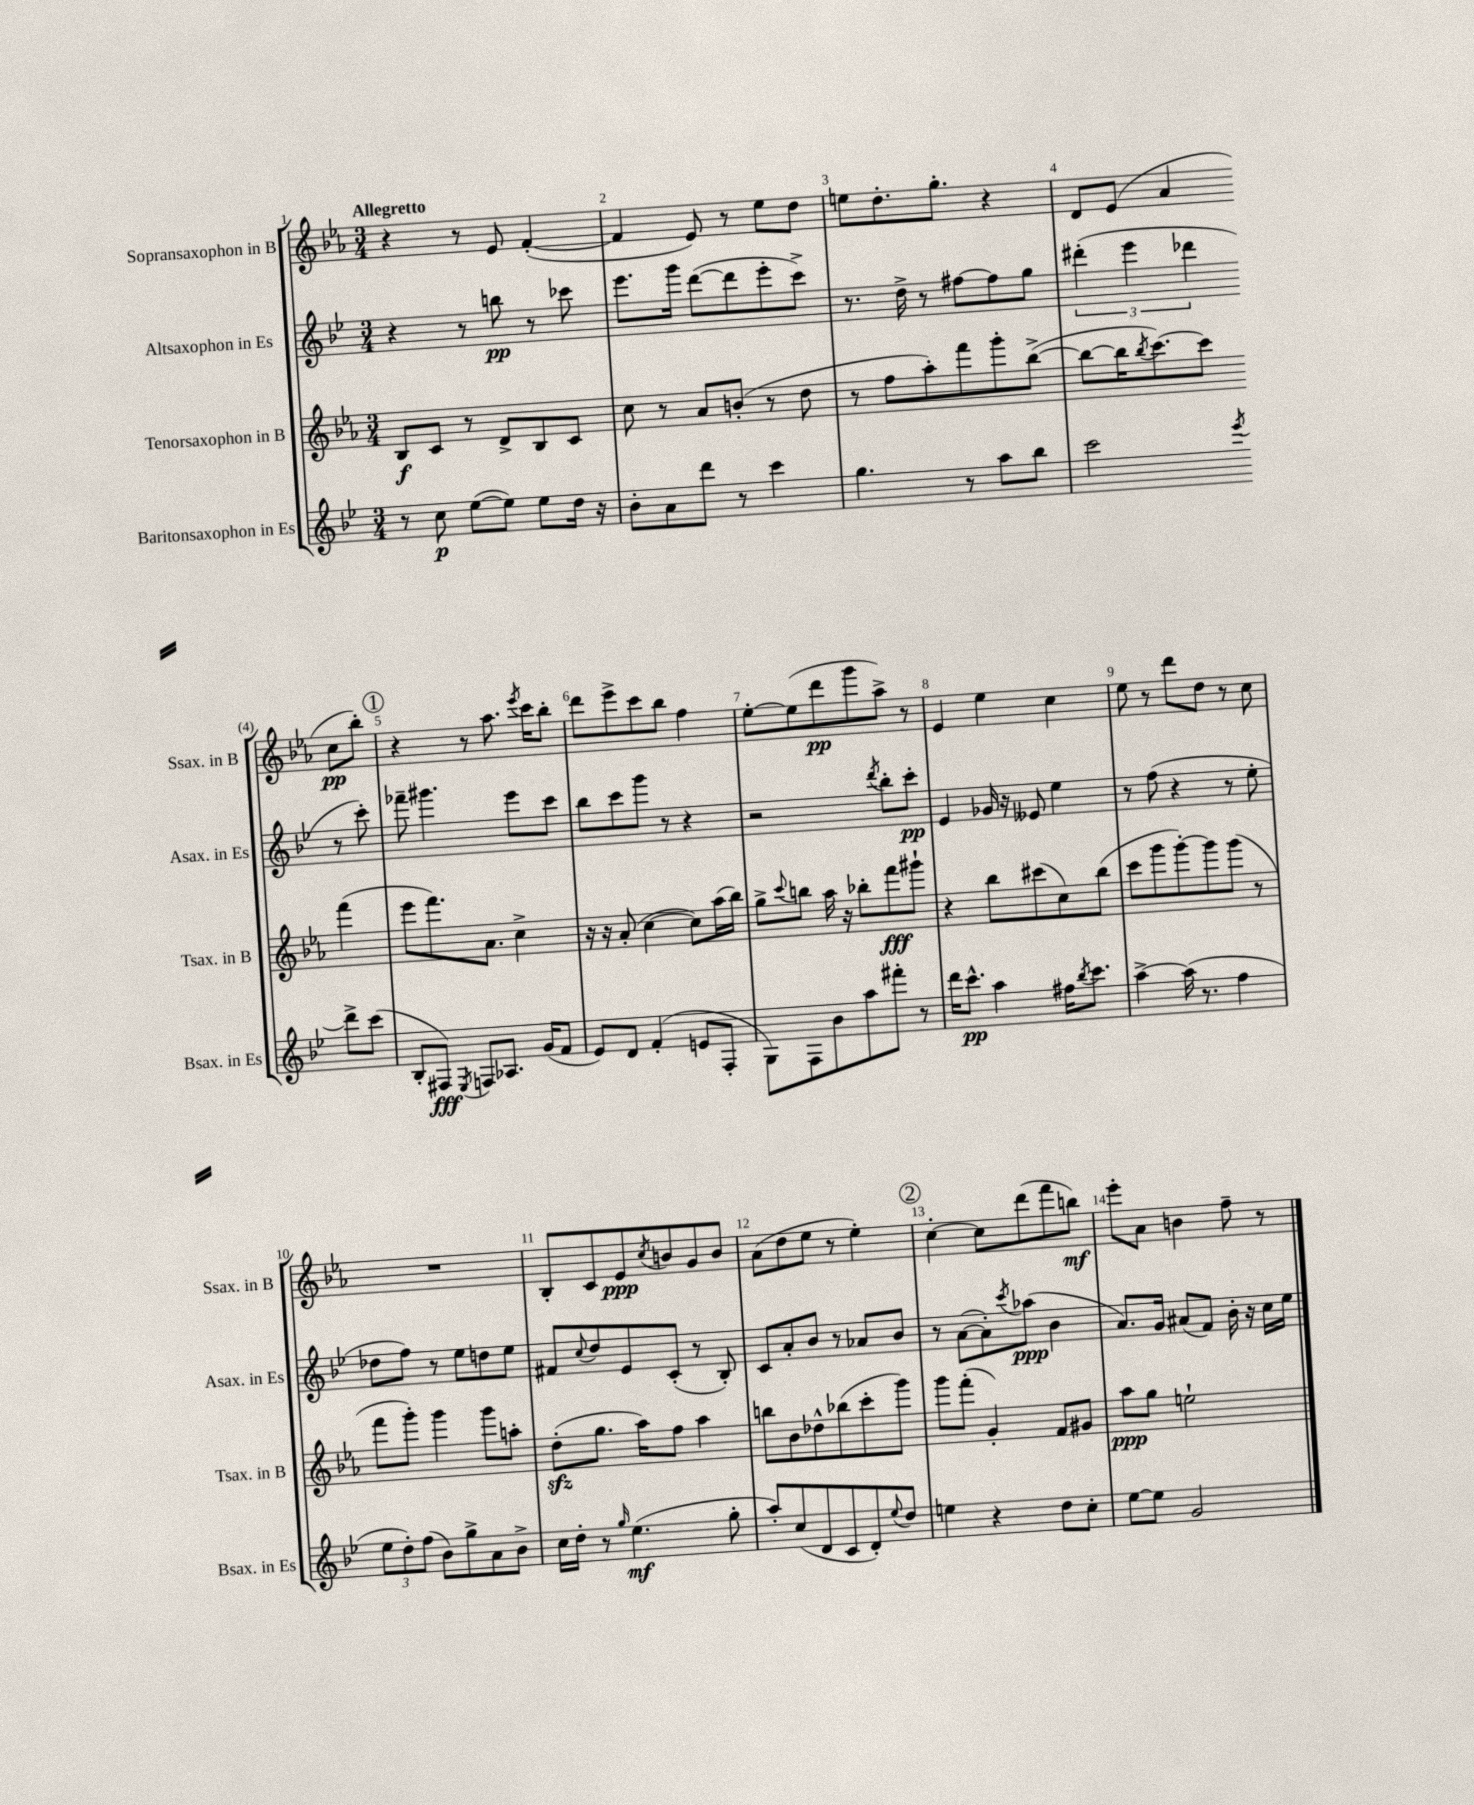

**kern	**dynam	**kern	**dynam	**kern	**dynam	**kern	**dynam
*part4	*part4	*part3	*part3	*part2	*part2	*part1	*part1
*staff4	*staff4	*staff3	*staff3	*staff2	*staff2	*staff1	*staff1
*I"Baritonsaxophon in Es	*	*I"Tenorsaxophon in B	*	*I"Altsaxophon in Es	*	*I"Sopransaxophon in B	*
*I'Bsax. in Es	*	*I'Tsax. in B	*	*I'Asax. in Es	*	*I'Ssax. in B	*
*clefG2	*	*clefG2	*	*clefG2	*	*clefG2	*
*k[b-e-]	*	*k[b-e-a-]	*	*k[b-e-]	*	*k[b-e-a-]	*
*M3/4	*	*M3/4	*	*M3/4	*	*M3/4	*
=1	=1	=1	=1	=1	=1	=1	=1
!	!	!	!	!	!	!LO:TX:a:B:t=Allegretto	!
8r	.	8B-/L	f	4r	.	4r	.
8cc\	p	8c/J	.	.	.	.	.
([8ee-\L	.	8r	.	8r	.	8r	.
8ee-\J])	.	8d^/L	.	8bbn\	pp	8e-/	.
8ee-\L	.	8B-/	.	8r	.	([4f'/	.
16dd\Jk	.	8c/J	.	8ccc-X\	.	.	.
16r	.	.	.	.	.	.	.
=2	=2	=2	=2	=2	=2	=2	=2
8b-'\L	.	8cc\	.	8.eee-\L	.	4f/]	.
8a\	.	8r	.	.	.	.	.
.	.	.	.	16ggg\Jk	.	.	.
8ddd\J	.	8a-/L	.	([8ddd\L	.	8e-/)	.
8r	.	(8bn'/J	.	8ddd\]	.	8r	.
4ccc\	.	8r	.	8eee-'\	.	8ee-\L	.
.	.	8dd\	.	8ccc^\J)	.	8dd\J	.
=3	=3	=3	=3	=3	=3	=3	=3
4.gg\	.	8r	.	8.r	.	8een\L	.
.	.	8ff\L	.	.	.	8.dd'\	.
.	.	.	.	16dd^\	.	.	.
.	.	8aa-'\)	.	8r	.	.	.
.	.	.	.	.	.	8.gg'\J	.
8r	.	8fff\	.	[8ff#X\L	.	.	.
8aa\L	.	8ggg'\	.	8ff#\]	.	4r	.
8bb-\J	.	([8bb-^\J	.	8gg\J	.	.	.
=4	=4	=4	=4	=4	=4	=4	=4
2ccc\	.	8bb-\L_	.	(6ddd#X'\	.	8d/L	.
.	.	16bb-\K]	.	.	.	(8e-/J	.
.	.	.	.	6eee-\	.	.	.
.	.	8qbb-/	.	.	.	.	.
.	.	[8.ccc\)	.	.	.	.	.
.	.	.	.	.	.	4a-/	.
.	.	.	.	6ddd-X\	.	.	.
.	.	8ccc\J]	.	.	.	.	.
8qeee-/	.	.	.	.	.	.	.
8ddd^\L	.	(4fff\	.	8r	.	8cc\L	pp
(8ccc\J	.	.	.	8ccc'\)	.	8bb-'\J)	.
!!LO:LB:g=z
!!LO:REH:place=s1:t=1
=5	=5	=5	=5	=5	=5	=5	=5
8B-'/L	.	8eee-\L	.	8fff-X~\	.	4r	.
8F#X/J)	fff	8.fff\)	.	4.ggg#X\	.	.	.
8qE-/	.	.	.	.	.	.	.
8Fn/L	.	.	.	.	.	8r	.
.	.	8.a-\J	.	.	.	.	.
8.A-X/J	.	.	.	.	.	8.aa-\	.
.	.	4cc^\	.	8eee-\L	.	.	.
.	.	.	.	.	.	8qeee-/	.
(16g/KL	.	.	.	.	.	16ccc\KL	.
8f/J	.	.	.	8ccc\J	.	8bb-'\J	.
=6	=6	=6	=6	=6	=6	=6	=6
8e-/L)	.	16r	.	8bb-\L	.	8ddd\L	.
.	.	16r	.	.	.	.	.
8d/J	.	(8a-'/	.	8ccc\	.	8eee-^\	.
(4f'/	.	[4cc\	.	8ggg\J	.	8ccc\	.
.	.	.	.	8r	.	8bb-\J	.
8en/L	.	8cc\L])	.	4r	.	4ff\	.
8F'/J	.	(16aa-\L	.	.	.	.	.
.	.	16bb-\JJ)	.	.	.	.	.
=7	=7	=7	=7	=7	=7	=7	=7
8G\L)	.	8gg^\L	.	2r	.	[8ee-'\L	.
.	.	8qqccc/	.	.	.	.	.
8F\	.	8bbn\J	.	.	.	(8ee-\]	.
8b-\	.	16aa-\	.	.	.	8ddd\	pp
.	.	16r	.	.	.	.	.
8aa\	.	8bb-X'\L	.	.	.	8ggg\	.
.	.	.	.	8qddd/	.	.	.
8fff#X'\J	.	8fff\	fff	8bb-'\L	.	8aa-^\J)	.
8r	.	8ggg#X`\J	.	8ccc'\J	pp	8r	.
=8	=8	=8	=8	=8	=8	=8	=8
16ddd\KL	.	4r	.	4e-/	.	4e-/	.
8.ccc^^\J	pp	.	.	.	.	.	.
4aa\	.	8bb-\L	.	16g-X/	.	4ee-\	.
.	.	.	.	16r	.	.	.
.	.	(8ccc#X\	.	8e--X/	.	.	.
16ff#X\KL	.	8cc\)	.	4ee-\	.	4cc\	.
8qbb-/	.	.	.	.	.	.	.
8.ccc\J	.	.	.	.	.	.	.
.	.	(8bb-\J	.	.	.	.	.
=9	=9	=9	=9	=9	=9	=9	=9
[4aa^\	.	8ccc\L	.	8r	.	8ee-\	.
.	.	8ggg\	.	(8ff\	.	8r	.
(16aa\]	.	[8ggg'\)	.	4r	.	8ddd\L	.
8.r	.	.	.	.	.	.	.
.	.	8ggg\]	.	.	.	8dd\J	.
4ff\	.	(8ggg\J	.	8r	.	8r	.
.	.	8r	.	8ee-'\	.	8cc\	.
!!LO:LB:g=z
=10	=10	=10	=10	=10	=10	=10	=10
12ee-\L	.	8fff\L	.	8dd-X\L	.	2.r	.
12dd'\)	.	.	.	.	.	.	.
.	.	8ggg'\J)	.	8ff\J)	.	.	.
(12ff\J	.	.	.	.	.	.	.
8b-\L)	.	4ggg\	.	8r	.	.	.
8gg^\	.	.	.	8ee-\L	.	.	.
8a\	.	8ggg\L	.	8ddn\	.	.	.
8b-^\J	.	8aan'\J	.	8ee-\J	.	.	.
=11	=11	=11	=11	=11	=11	=11	=11
16cc\LL	.	(8ddzz'\L	.	8f#X/L	.	8B-'/L	.
16dd'\JJ	.	.	.	.	.	.	.
.	.	.	.	8qqcc/	.	.	.
8r	.	8.gg\J	.	8dd/	.	8c/	.
16qqgg/	.	.	.	.	.	.	.
(4.ee-\	mf	.	.	8e-/	.	8e-/	ppp
.	.	16aa-\KL)	.	.	.	.	.
.	.	.	.	.	.	8qcc/	.
.	.	8ff\J	.	(8c'/J	.	8bn/	.
.	.	4aa-\	.	8r	.	8g/	.
8gg'\	.	.	.	8B-'/)	.	8b/J	.
=12	=12	=12	=12	=12	=12	=12	=12
8aa'/L)	.	8bbn\L	.	8c/L	.	(8a-\L	.
(8cc/	.	8b-\	.	8a'/	.	8dd\	.
8d/	.	8dd-X^^\	.	8b-/J	.	8ee-\J	.
8c/	.	(8bb-X\	.	8r	.	8r	.
8d'/)	.	8ccc'\	.	8a-X/L	.	4ee-'\)	.
8qqee-/	.	.	.	.	.	.	.
8dd/J	.	8ggg\J)	.	8b-/J	.	.	.
!!LO:REH:place=s1:t=2
=13	=13	=13	=13	=13	=13	=13	=13
4een\	.	8ggg\L	.	8r	.	[4cc'\	.
.	.	(8fff'\J	.	([8a\L	.	.	.
4r	.	4g'/)	.	8a'\])	.	8cc\L]	.
.	.	.	.	8qccc/	.	.	.
.	.	.	.	(8aa-X\J	ppp	(8ddd\	.
8dd\L	.	8f/L	.	4b-\	.	8fff\	.
8cc'\J	.	8g#X/J	.	.	.	8bbn\J)	mf
=14	=14	=14	=14	=14	=14	=14	=14
[8ee-\L	.	8aa-\L	ppp	8.a/L)	.	8eee-'\L	.
8ee-\J]	.	8gg\J	.	.	.	8a-\J	.
.	.	.	.	16g/Jk	.	.	.
2g/	.	2een`\	.	(8a#X/L	.	4bn\	.
.	.	.	.	8f/J)	.	.	.
.	.	.	.	16b-'\	.	8ff~\	.
.	.	.	.	16r	.	.	.
.	.	.	.	16cc\LL	.	8r	.
.	.	.	.	16ee-\JJ	.	.	.
==	==	==	==	==	==	==	==
*-	*-	*-	*-	*-	*-	*-	*-
